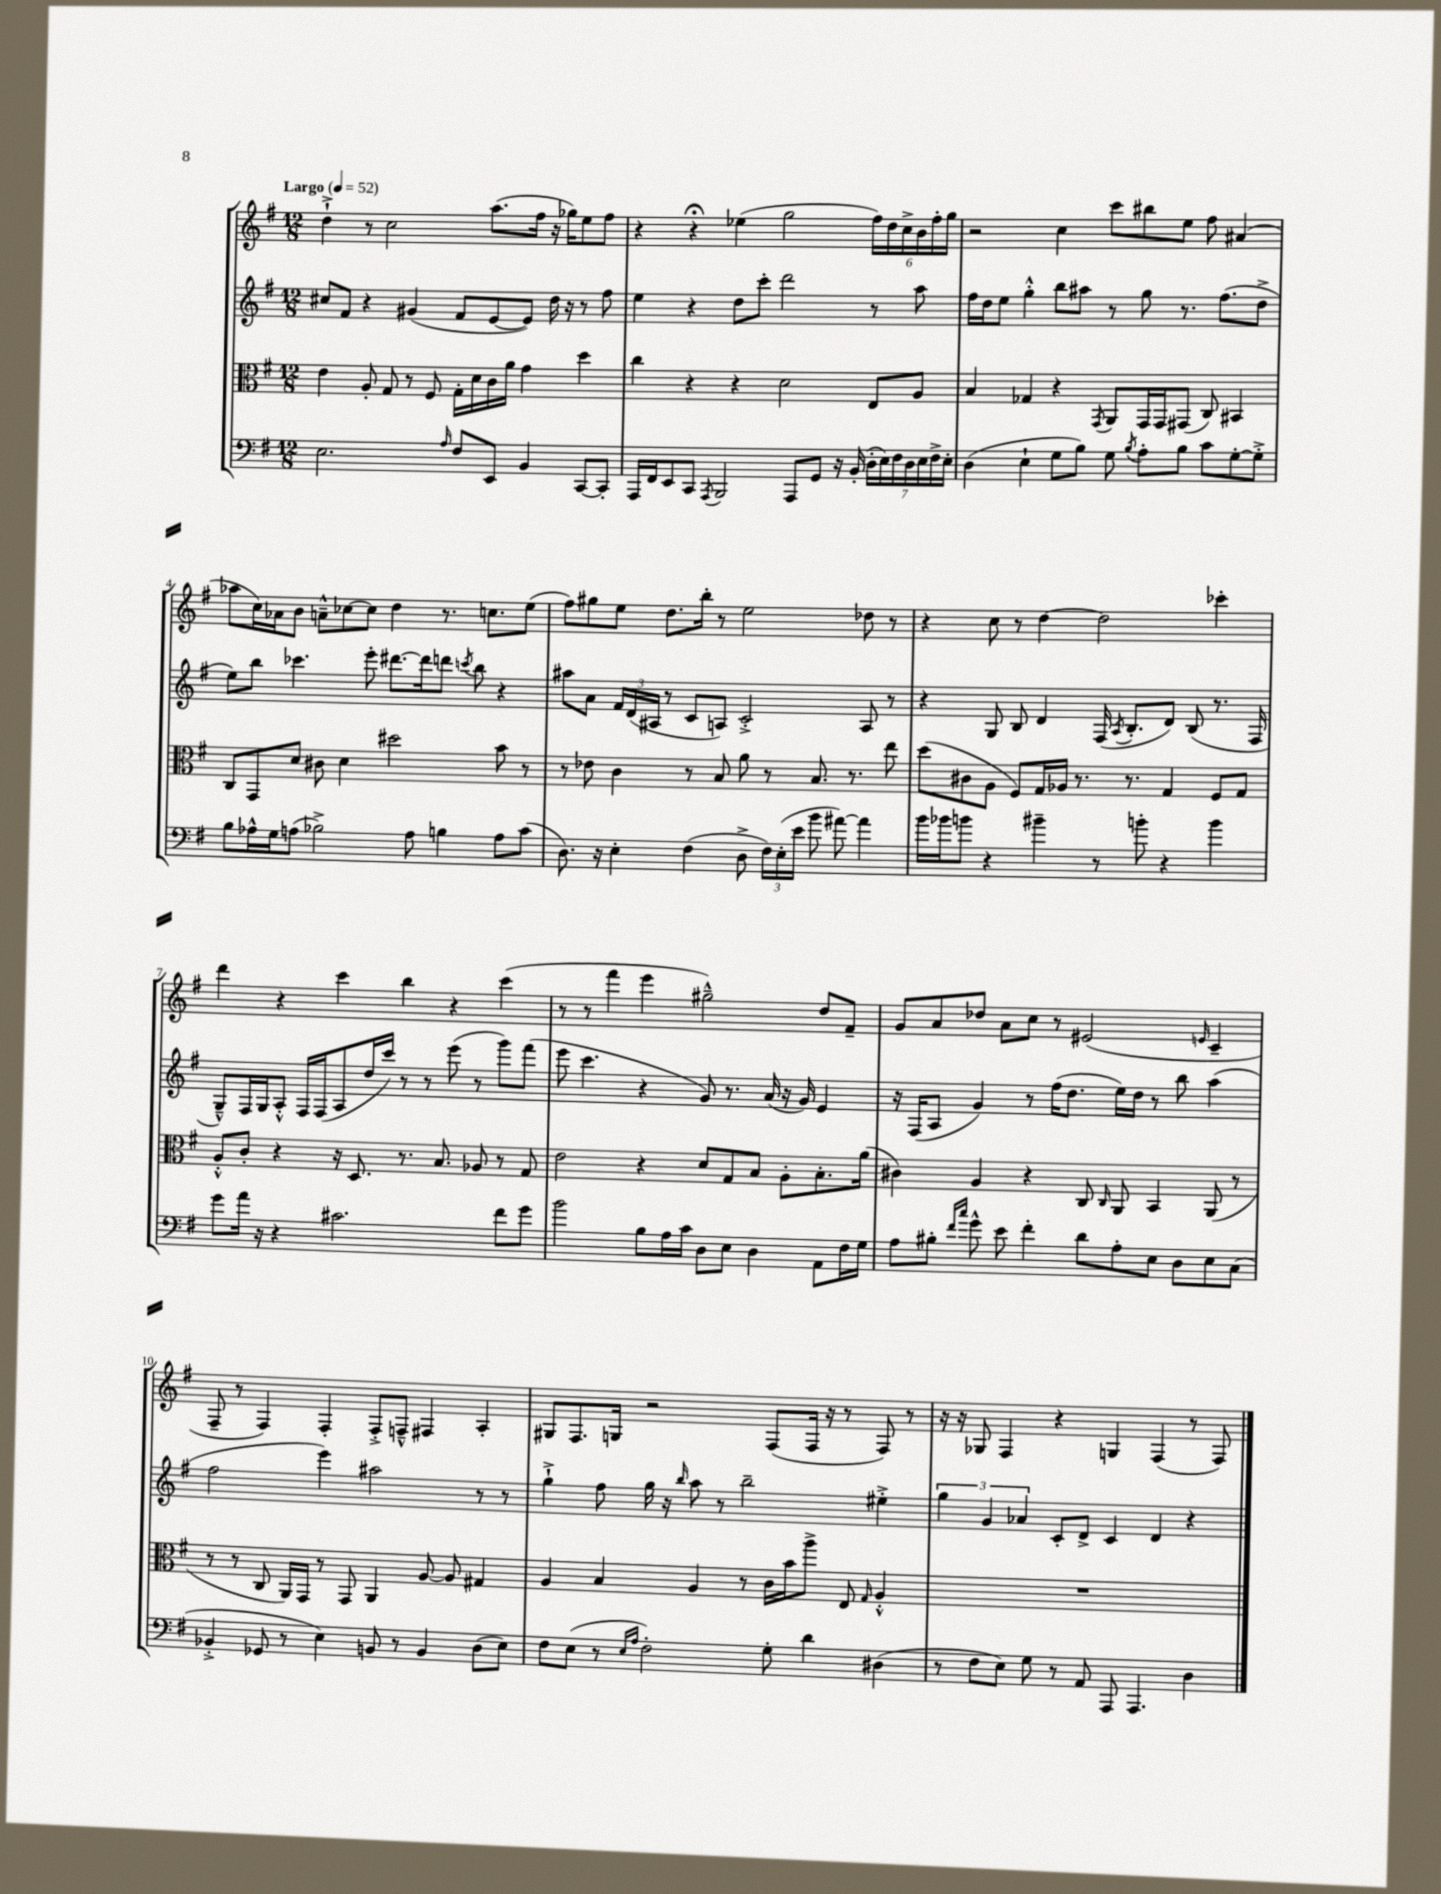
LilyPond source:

<<
\new StaffGroup <<
\new Staff = "s0" {
    \clef treble \key g \major \numericTimeSignature \time 12/8 \tempo "Largo" 4 = 52
    \autoBeamOff d''4-!-> r8 c''2 a''8.[( fis''16] r16 ges''16[) e''8 fis''8] |
    r4 r4\fermata ees''4( g''2 \tuplet 6/4 { fis''16[) d''16 c''16-> b'16 fis''16-. g''16] } |
    r2 c''4 c'''8[ bis''8 e''8] fis''8 ais'4( |
    aes''8[ c''16) aes'16 b'8] a'8[---^ ces''8~ ces''8] d''4 r8. c''8.[ e''8]( |
    fis''8[) gis''8 e''8] d''8.[ b''16]-. r8 e''2 des''8 r8 |
    r4 c''8 r8 d''4~ d''2 ces'''4-. |
    d'''4 r4 c'''4 b''4 r4 c'''4( |
    r8 r8 fis'''4 e'''4 gis''2---^) d''8[ fis'8]-- |
    g'8[ a'8 des''8] a'8[ c''8] r8 eis'2( \grace { e'16 } c'4-- |
    fis8-- r8 fis4) fis4-. fis8[-.-> f8]---^ fis4 a4-. |
    gis8[ fis8. g16] r2 fis8[( fis16] r16 r8 fis8) r8 |
    r16 r16 ges8 fis4 r4 g4 fis4( r8 fis8) \bar "|." |
}
\new Staff = "s1" {
    \clef treble \key g \major \numericTimeSignature \time 12/8
    \autoBeamOff cis''8[ fis'8] r4 gis'4( fis'8[ e'8~ e'8]) d''16 r16 r8 fis''8 |
    e''4 r4 d''8[ c'''8]-. d'''2 r8 a''8 |
    fis''16[ d''16 e''8] g''4-.-^ b''8[ ais''8] r8 g''8 r8. fis''8.[( d''8]-> |
    e''8[) b''8] ces'''4. e'''8-. dis'''8.[~ dis'''16 d'''8] \acciaccatura { c'''8 } b''8 r4 |
    ais''8[ a'8] \tuplet 3/2 { fis'16[ d'16( ais16] } r8 c'8[ a8]) c'2-.-> a8 r8 |
    r4 g8 b8 d'4 fis16( \acciaccatura { a8 } b8.[-. d'8]) b8( r8. fis16 |
    g8[---^) fis16 g16 a8]-.-^ fis16[ fis16( a8 d''16 c'''16]) r8 r8 e'''8( r8 g'''8[) fis'''8]( |
    e'''8 c'''4. r4 g'8) r8. a'16( r16 g'16) e'4 |
    r16 fis16[( a8] g'4) r8 fis''16[( d''8.] e''16[) d''16] r8 b''8 a''4( |
    fis''2 e'''4) ais''2 r8 r8 |
    g''4-!-> fis''8 g''16 r16 \grace { b''16 } a''8 r8 b''2-- eis''4-.-> |
    \tuplet 3/2 { g''4 g'4 aes'4 } c'8[-. d'8]-> c'4 d'4 r4 \bar "|." |
}
\new Staff = "s2" {
    \clef alto \key g \major \numericTimeSignature \time 12/8
    \autoBeamOff e'4 a8-. g8 r8 fis8 g16[-. d'16 c'16 a'16] g'4 d''4 |
    c''4 r4 r4 d'2 e8[ a8] |
    b4 ges4 r4 \acciaccatura { g,8 } a,8[ g,16 g,16 gis,8]( c8) bis,4 |
    c8[ g,8 d'8] cis'8 d'4 dis''2 b'8 r8 |
    r8 ees'8 c'4 r8 b8 a'8 r8 b8. r8. e''8 |
    d''8[( cis'8 a8] fis8[) g16 aes16] r8. r8. g4 fis8[ g8] |
    a8[-.-^ c'8]-. r4 r16 d8. r8. b8. aes8 r8 g8 |
    e'2 r4 d'8[ g8 b8] a8[-. b8.-. a'16]( |
    cis'4) a4 r4 c8 \grace { c16 } a,8 b,4 a,8( r8 |
    r8 r8 c8 a,16[) g,16] r8 g,8 a,4 a8~ a8 gis4 |
    a4 b4 a4 r8 c'16[ b'16 a''8]-> e8 \grace { g16 } a4-.-^ |
    R1. \bar "|." |
}
\new Staff = "s3" {
    \clef bass \key g \major \numericTimeSignature \time 12/8
    \autoBeamOff e2. \grace { a16 } fis8[ e,8] b,4 c,8[~ c,8]-. |
    a,,16[ fis,16 e,8 c,8] \acciaccatura { a,,8 } b,,2 a,,8[ g,8] r16 b,16-.( \tuplet 7/4 { d16[-. e16) fis16 d16 e16 fis16-> e16]-. } |
    d4( e4-! g8[ b8]) g8 \acciaccatura { b8 } a8[-. b8] c'8[ g8~-. g8]-.-> |
    b8[ aes16-^ g16 a8]( bes2->) a8 b4 a8[ c'8]( |
    d8.) r16 e4-. fis4( d8-> \tuplet 3/2 { fis16[) e16-.( e'16] } b'8 ais'8~) ais'4 |
    b'16[ bes'16 b'8] r4 bis'4-- r8 b'8-. r4 b'4 |
    g'8[ a'16] r16 r4 cis'2. fis'8[ g'8] |
    b'2 b8[ a16 c'16] d8[ e8] d4 a,8[ fis16 g16] |
    a8[ bis8]-. \grace { fis'16[ c''16] } g'8-^ e'8 fis'4-. d'8[ a8-. e8] d8[ e8 c8]( |
    bes,4-.-> ges,8 r8 e4) b,8 r8 b,4 d8[( e8]) |
    fis8[ e8]( r8 \grace { e16[ a16] } fis2-.) g8-. d'4 dis4( |
    r8 fis8[ e8]) g8 r8 a,8 a,,8 a,,4. d4 \bar "|." |
}
>>
>>
